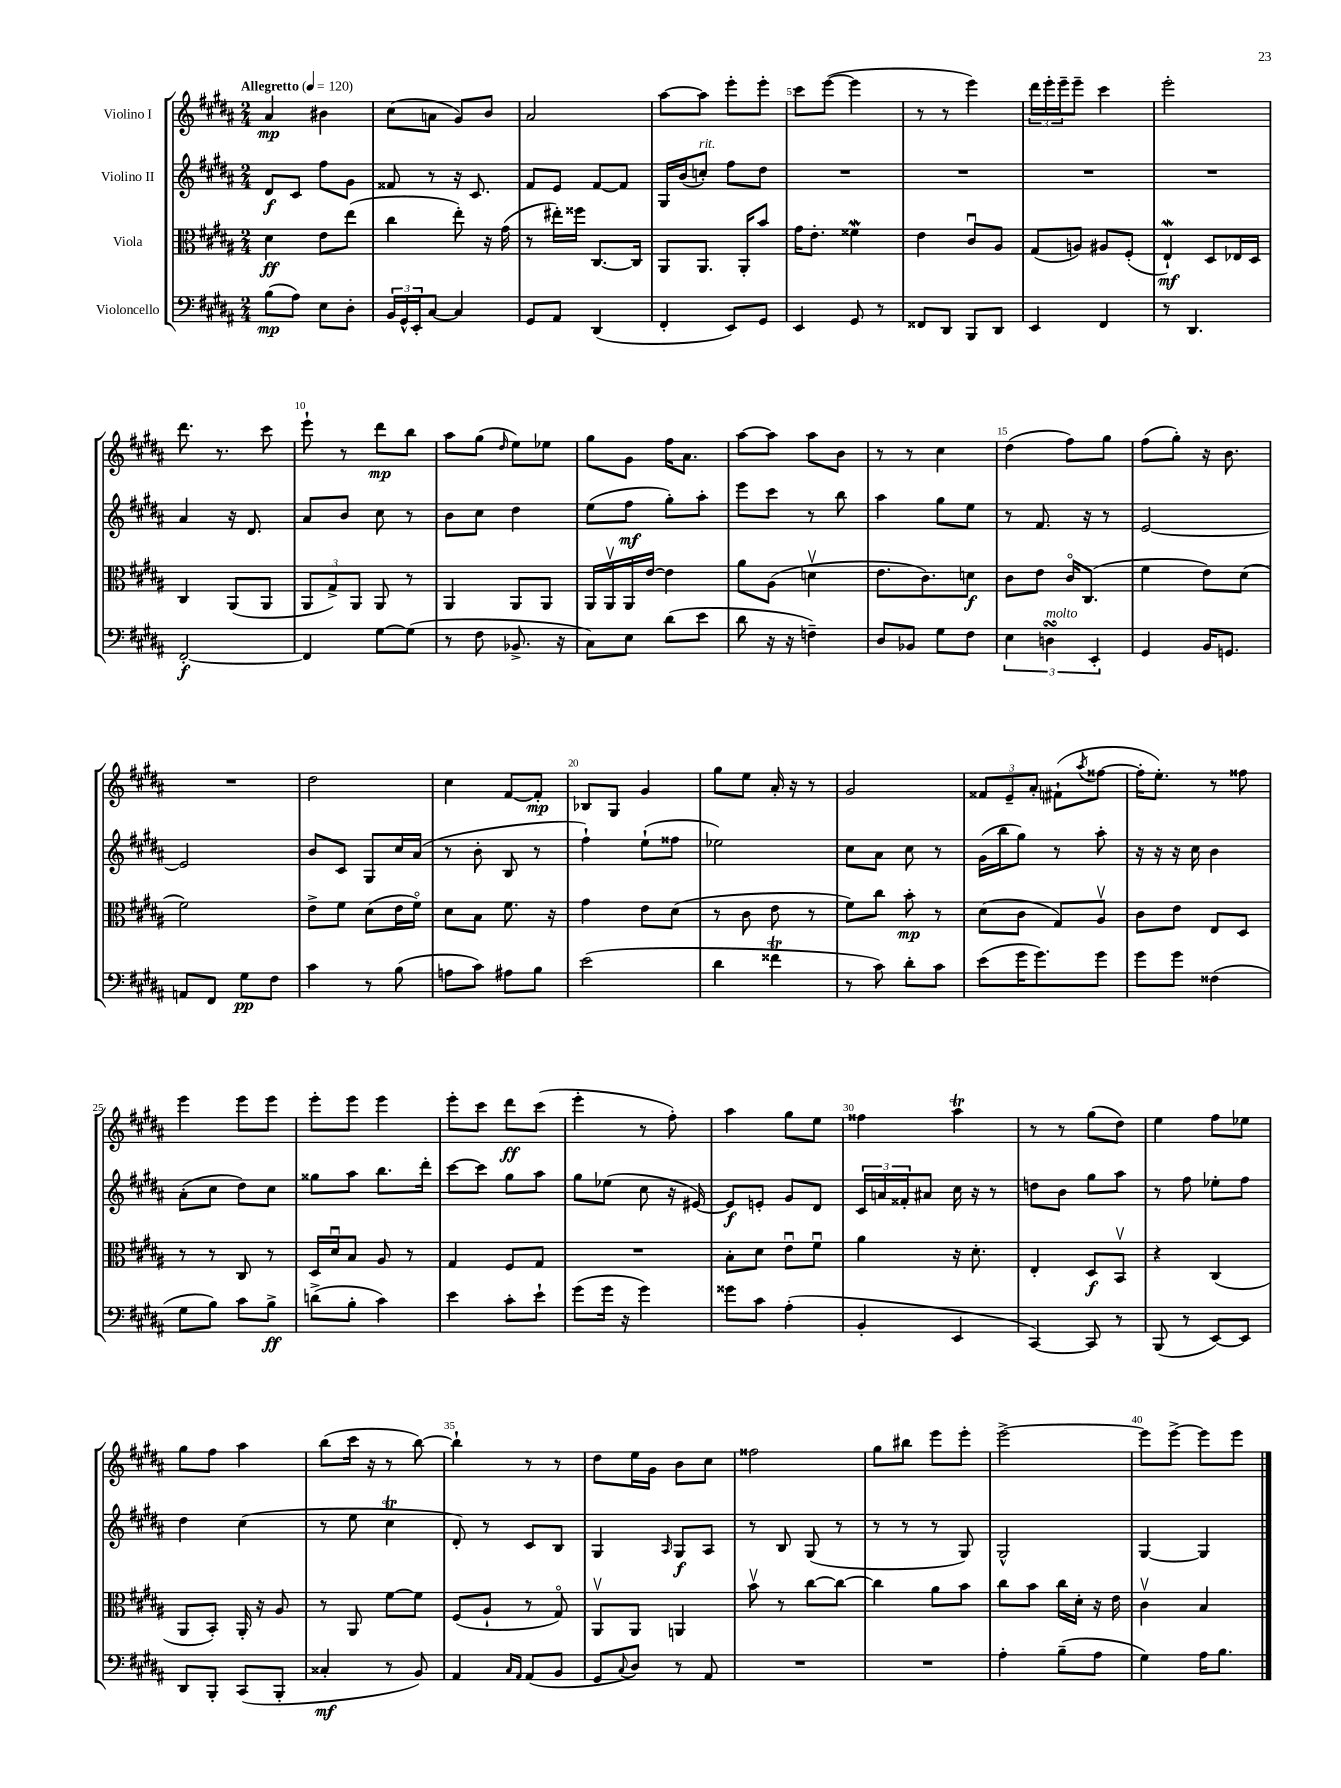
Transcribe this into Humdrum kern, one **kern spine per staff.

**kern	**kern	**kern	**kern
*staff4	*staff3	*staff2	*staff1
*clefF4	*clefC3	*clefG2	*clefG2
*k[f#c#g#d#a#]	*k[f#c#g#d#a#]	*k[f#c#g#d#a#]	*k[f#c#g#d#a#]
*M2/4	*M2/4	*M2/4	*M2/4
*MM120	*MM120	*MM120	*MM120
(8B	4d#	8d#	4a#
8A#)	.	8c#	.
8E	8e	8ff#	4b#
8D#'	(8ee	8g#	.
=	=	=	=
24BB	4cc#	8f##	(8cc#
24GG#^^	.	.	.
24EE'	.	.	.
[8C#	.	8r	8a
4C#]	8ee')	16r	8g#)
.	.	8.c#	.
.	16r	.	8b
.	(16g#	.	.
=	=	=	=
8GG#	8r	8f#	2a#
8AA#	16ee#')	8e	.
.	16ff##	.	.
(4DD#	[8.C#	[8f#	.
.	.	8f#]	.
.	16C#]	.	.
=	=	=	=
4FF#'	8AA#	16G#	[8aa#
.	.	(16b	.
.	8.AA#	8cc')	8aa#]
8EE)	.	8ff#	8eee'
.	16AA#'	.	.
8GG#	8b	8dd#	8eee'
=	=	=	=
4EE	16g#	2r	8ccc#
.	8.e'	.	.
.	.	.	([8eee
8GG#	4f##	.	4eee]
8r	.	.	.
=	=	=	=
8FF##	4e	2r	8r
8DD#	.	.	8r
8BBB	8c#u	.	4eee)
8DD#	8A#	.	.
=	=	=	=
4EE	(8G#	2r	24ddd#
.	.	.	24eee'
.	.	.	24eee~
.	8A)	.	8eee~
4FF#	8A#	.	4ccc#
.	(8F#'	.	.
=	=	=	=
8r	4E`)	2r	2eee'
4.DD#	.	.	.
.	8D#	.	.
.	16E-	.	.
.	16D#	.	.
=	=	=	=
[2FF#'	4C#	4a#	8.ddd#
.	.	.	8.r
.	(8AA#	16r	.
.	.	8.d#	.
.	8AA#	.	8ccc#
=	=	=	=
4FF#]	12AA#	8a#	8eee`
.	12G#^)	.	.
.	.	8b	8r
.	12AA#	.	.
[8G#	8AA#	8cc#	8ddd#
(8G#]	8r	8r	8bb
=	=	=	=
8r	4AA#	8b	8aa#
8F#	.	8cc#	(8gg#
.	.	.	16qqdd#
8.BB-^	8AA#	4dd#	8ee)
.	8AA#	.	8ee-
16r	.	.	.
=	=	=	=
8C#)	16AA#	(8ee	8gg#
.	16AA#v	.	.
8E	16AA#	8ff#	8g#
.	[16e	.	.
(8d#	4e]	8gg#')	16ff#
.	.	.	8.a#
8e	.	8aa#'	.
=	=	=	=
8d#	8a#	8eee	[8aa#
16r	(8A#	8ccc#	8aa#]
16r	.	.	.
4F~)	4dv	8r	8aa#
.	.	8bb	8b
=	=	=	=
8D#	8.e	4aa#	8r
8BB-	.	.	8r
.	8.c#)	.	.
8G#	.	8gg#	4cc#
8F#	8d	8ee	.
=	=	=	=
6E	8c#	8r	(4dd#
.	8e	8.f#	.
6D	.	.	.
.	16c#o	.	8ff#)
.	(8.C#	16r	.
6EE'	.	.	.
.	.	8r	8gg#
=	=	=	=
4GG#	4f#	[2e	(8ff#
.	.	.	8gg#')
16BB	8e)	.	16r
8.GG	.	.	8.b
.	(8d#	.	.
=	=	=	=
8AA	2f#)	2e]	2r
8FF#	.	.	.
8G#	.	.	.
8F#	.	.	.
=	=	=	=
4c#	8e^	8b	2dd#
.	8f#	8c#	.
8r	(8d#	8G#	.
(8B	16e	16cc#	.
.	16f#o)	(16a#	.
=	=	=	=
8A	8d#	8r	4cc#
8c#)	8B	8b'	.
8A#	8.f#	8B	[8f#
8B	.	8r	8f#']
.	16r	.	.
=	=	=	=
(2e	4g#	4ff#`)	8B-
.	.	.	8G#
.	8e	(8ee`	4g#
.	(8d#	8ff##	.
=	=	=	=
4d#	8r	2ee-)	8gg#
.	8c#	.	8ee
4f##	8e	.	16a#'
.	.	.	16r
.	8r	.	8r
=	=	=	=
8r	8f#)	8cc#	2g#
8c#)	8cc#	8a#	.
8d#'	8b'	8cc#	.
8c#	8r	8r	.
=	=	=	=
(8e	(8d#	(16g#	12f##
.	.	16bb	.
.	.	.	12e~
16g#	8c#	8gg#)	.
.	.	.	12a#'
8.g#)	.	.	.
.	8G#)	8r	(8f#`
.	.	.	8qaa#
8g#	8A#v	8aa#'	[8ff##
=	=	=	=
8g#	8c#	16r	16ff##']
.	.	16r	8.ee')
8g#	8e	16r	.
.	.	16cc#	.
(4F##	8E	4b	8r
.	8D#	.	8ff##
=	=	=	=
8G#	8r	(8a#'	4eee
8B)	8r	8cc#	.
8c#	8C#	8dd#)	8eee
8B^	8r	8cc#	8eee
=	=	=	=
(8d^	16D#	8gg##	8eee'
.	16d#u	.	.
8B'	8B	8aa#	8eee
4c#)	8A#	8.bb	4eee
.	8r	.	.
.	.	16ddd#'	.
=	=	=	=
4e	4G#	[8ccc#	8eee'
.	.	8ccc#]	8ccc#
8c#'	8F#	8gg#	8ddd#
8e`	8G#	8aa#	(8ccc#
=	=	=	=
(8g#	2r	8gg#	4eee'
16g#	.	(8ee-	.
16r	.	.	.
4g#)	.	8cc#	8r
.	.	16r	8ff#')
.	.	[16e#)	.
=	=	=	=
8g##	8B'	8e#]	4aa#
8c#	8d#	8e'	.
(4A#'	8eu	8g#	8gg#
.	8f#u	8d#	8ee
=	=	=	=
4BB'	4a#	24c#	4ff##
.	.	24a	.
.	.	24f##'	.
.	.	8a#	.
4EE	16r	16cc#	4aa#
.	8.d#'	16r	.
.	.	8r	.
=	=	=	=
[4CC#)	4E'	8dd	8r
.	.	8b	8r
8CC#]	8D#	8gg#	(8gg#
8r	8BBv	8aa#	8dd#)
=	=	=	=
(8BBB	4r	8r	4ee
8r	.	8ff#	.
[8EE)	(4C#	8ee-'	8ff#
8EE]	.	8ff#	8ee-
=	=	=	=
8DD#	8AA#	4dd#	8gg#
8BBB'	8BB')	.	8ff#
(8CC#	16AA#'	(4cc#	4aa#
.	16r	.	.
8BBB'	8A#	.	.
=	=	=	=
4C##'	8r	8r	(8bb
.	8AA#	8ee	16ccc#
.	.	.	16r
8r	[8f#	4cc#	8r
8BB)	8f#]	.	[8bb)
=	=	=	=
4AA#	(8F#	8d#')	4bb`]
.	8A#`	8r	.
16qqC#	.	.	.
16qqAA#	.	.	.
(8AA#	8r	8c#	8r
8BB	8G#o)	8B	8r
=	=	=	=
8GG#	8AA#v	4G#	8dd#
8qqC#	.	.	.
8D#)	8AA#	.	16ee
.	.	.	16g#
.	.	16qqA#	.
8r	4AA	8G#	8b
8AA#	.	8A#	8cc#
=	=	=	=
2r	8bv	8r	2ff##
.	8r	8B	.
.	[8cc#	(8G#	.
.	8cc#_	8r	.
=	=	=	=
2r	4cc#]	8r	8gg#
.	.	8r	8bb#
.	8a#	8r	8eee
.	8b	8G#)	8eee'
=	=	=	=
4A#'	8cc#	2G#^^	[2eee^
.	8b	.	.
(8B~	16cc#	.	.
.	16d#'	.	.
8A#	16r	.	.
.	16e	.	.
=	=	=	=
4G#)	4c#v	[4G#	8eee]
.	.	.	[8eee^
16A#	4B	4G#]	8eee]
8.B	.	.	.
.	.	.	8eee
==	==	==	==
*-	*-	*-	*-
